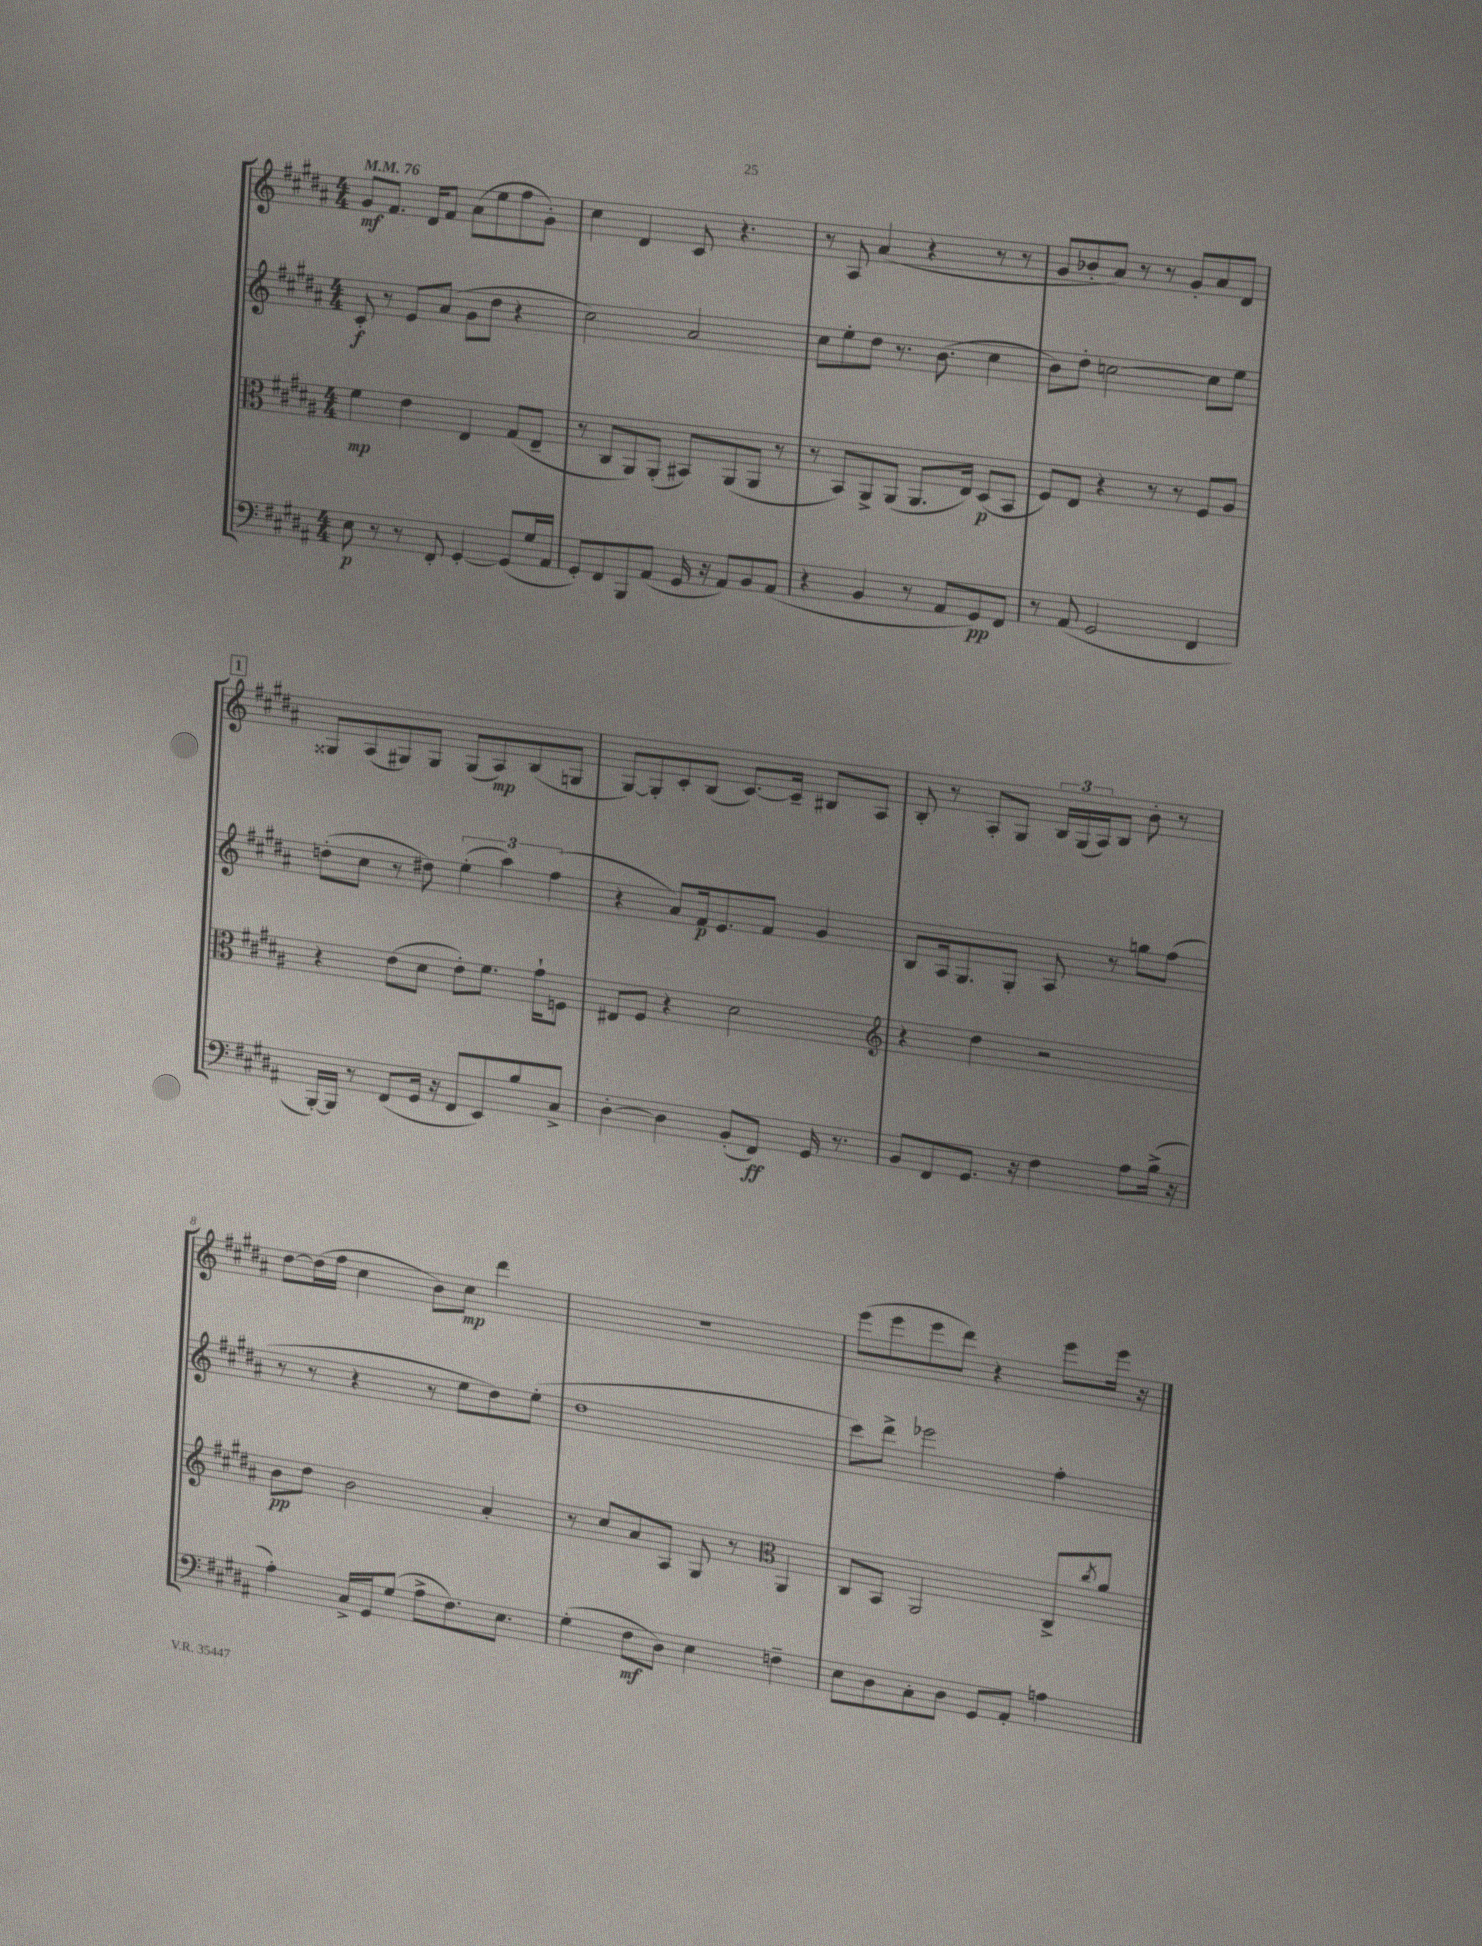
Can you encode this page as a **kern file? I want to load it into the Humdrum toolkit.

**kern	**dynam	**kern	**dynam	**kern	**dynam	**kern	**dynam
*part4	*part4	*part3	*part3	*part2	*part2	*part1	*part1
*staff4	*staff4	*staff3	*staff3	*staff2	*staff2	*staff1	*staff1
*clefF4	*	*clefC3	*	*clefG2	*	*clefG2	*
*k[f#c#g#d#a#]	*	*k[f#c#g#d#a#]	*	*k[f#c#g#d#a#]	*	*k[f#c#g#d#a#]	*
*M4/4	*	*M4/4	*	*M4/4	*	*M4/4	*
*MM76	*	*MM76	*	*MM76	*	*MM76	*
=1	=1	=1	=1	=1	=1	=1	=1
8E\	p	4f#\	mp	8c#'/	f	8g#/L	mf
8r	.	.	.	8r	.	8.f#/J	.
8r	.	4e\	.	8e/L	.	.	.
.	.	.	.	.	.	16d#/KL	.
8FF#'/	.	.	.	(8a#/J	.	8f#/J	.
[4GG#'/	.	4E/	.	8g#\L	.	(8a#\L	.
.	.	.	.	8dd#\J	.	8ee\	.
(8GG#/L]	.	(8G#/L	.	4r	.	8ff#\	.
16G#/L	.	8E~/J	.	.	.	8g#'\J)	.
16AA#/JJ	.	.	.	.	.	.	.
=2	=2	=2	=2	=2	=2	=2	=2
8GG#'/L)	.	8r	.	2cc#\)	.	4cc#\	.
8FF#/	.	8C#/L	.	.	.	.	.
8BBB/	.	8AA#/)	.	.	.	4d#/	.
(8AA#/J	.	(8AA#'/J	.	.	.	.	.
16GG#/	.	8BB#X/L)	.	2a#/	.	8c#/	.
16r	.	.	.	.	.	.	.
8AA#/L)	.	(8AA#/	.	.	.	4.r	.
8BB/	.	8AA#/J	.	.	.	.	.
(8AA#/J	.	8r	.	.	.	.	.
=3	=3	=3	=3	=3	=3	=3	=3
4r	.	8r	.	8cc#\L	.	8r	.
.	.	8BB/L)	.	8ee'\	.	8A#/	.
4BB/	.	8AA#^/	.	8dd#\J	.	(4a#/	.
.	.	(8AA#/J	.	8.r	.	.	.
8r	.	8.AA#/L	.	.	.	4r	.
.	.	.	.	(8.b\	.	.	.
8AA#/L	.	.	.	.	.	.	.
.	.	16E/Jk)	.	.	.	.	.
8GG#/)	pp	(8D#/L	p	4cc#\	.	8r	.
8FF#/J	.	8BB/J	.	.	.	8r	.
=4	=4	=4	=4	=4	=4	=4	=4
8r	.	8F#/L)	.	8b\L)	.	8g#/L	.
(8AA#/	.	8E/J	.	8dd#'\J	.	8b-X'/	.
2GG#/	.	4r	.	[2ccn\	.	8a#/J)	.
.	.	.	.	.	.	8r	.
.	.	8r	.	.	.	8r	.
.	.	8r	.	.	.	8g#'/L	.
4FF#/	.	8F#/L	.	8cc\L]	.	8a#/	.
.	.	8A#/J	.	8ee\J	.	8d#/J	.
!!LO:LB:g=z
!!LO:REH:place=s1:t=1
=5	=5	=5	=5	=5	=5	=5	=5
[16BBB'/LL)	.	4r	.	(8ddn'\L	.	8G##X/L	.
16BBB/JJ]	.	.	.	.	.	.	.
8r	.	.	.	8cc#\J	.	(8A#/	.
(8FF#/L	.	(8e\L	.	8r	.	8G#X/)	.
16GG#/Jk	.	8d#\J	.	8dd#X\)	.	8G#/J	.
16r	.	.	.	.	.	.	.
8FF#/L	.	8e'\L)	.	(6ee'\	.	(8G#/L	.
8EE/)	.	8.f#\J	.	.	.	8A#/)	mp
.	.	.	.	6aa#\)	.	.	.
8B/	.	.	.	.	.	(8B/	.
.	.	16g#`\KL	.	.	.	.	.
.	.	.	.	(6ff#\	.	.	.
8C#^/J	.	8Fn\J	.	.	.	8Gn/J	.
=6	=6	=6	=6	=6	=6	=6	=6
[4D#'\	.	8E#X/L	.	4r	.	[8G#/L)	.
.	.	8F#/J	.	.	.	8G#'/]	.
4D#\]	.	4r	.	8a#/L)	.	8c#'/	.
.	.	.	.	16f#/k	p	(8B/J	.
.	.	.	.	8.e/	.	.	.
(8BB'/L	.	2d#\	.	.	.	[8.c#/L)	.
8FF#/J)	ff	.	.	8f#/J	.	.	.
.	.	.	.	.	.	16c#~/Jk]	.
16GG#/	.	.	.	4g#/	.	8B#X/L	.
8.r	.	.	.	.	.	.	.
.	.	.	.	.	.	8A#/J	.
=7	=7	=7	=7	=7	=7	=7	=7
*	*	*clefG2	*	*	*	*	*
8BB/L	.	4r	.	8B/L	.	8B'/	.
8FF#/	.	.	.	16A#/k	.	8r	.
.	.	.	.	8.G#/	.	.	.
8.GG#/J	.	4dd#\	.	.	.	8A#'/L	.
.	.	.	.	8G#'/J	.	8G#/J	.
16r	.	.	.	.	.	.	.
4F#\	.	2r	.	8A#/	.	24B/LL	.
.	.	.	.	.	.	(24G#/	.
.	.	.	.	.	.	24A#/J)	.
.	.	.	.	8r	.	8B/J	.
8A#\L	.	.	.	8ggn\L	.	8b'\	.
(16B^\Jk	.	.	.	(8ff#\J	.	8r	.
16r	.	.	.	.	.	.	.
!!LO:LB:g=z
=8	=8	=8	=8	=8	=8	=8	=8
4A#'\)	.	8b\L	pp	8r	.	[8dd#\L	.
.	.	8dd#\J	.	8r	.	(16dd#\L]	.
.	.	.	.	.	.	16ff#\JJ	.
16C#^/LL	.	2b\	.	4r	.	4cc#\	.
16GG#/J	.	.	.	.	.	.	.
(8G#/J	.	.	.	.	.	.	.
8A#^\L	.	.	.	8r	.	8b\L)	.
8.F#\)	.	.	.	8ee\L	.	8cc#\J	mp
.	.	4a#'/	.	8dd#\)	.	4ddd#\	.
8.E\J	.	.	.	.	.	.	.
.	.	.	.	(8ee'\J	.	.	.
=9	=9	=9	=9	=9	=9	=9	=9
(4G#'\	.	8r	.	1dd#	.	1r	.
.	.	8cc#/L	.	.	.	.	.
8F#\L	mf	8a#/	.	.	.	.	.
8D#\J)	.	8A#/J	.	.	.	.	.
4E\	.	8G#/	.	.	.	.	.
.	.	8r	.	.	.	.	.
*	*	*clefC3	*	*	*	*	*
4Fn~\	.	4AA#/	.	.	.	.	.
=10	=10	=10	=10	=10	=10	=10	=10
8E\L	.	8C#/L	.	8ccc#\L)	.	(8eee\L	.
8D#\	.	8BB/J	.	8ddd#^\J	.	8eee\	.
8C#'\	.	2AA#/	.	2eee-X\	.	8eee\	.
8D#\J	.	.	.	.	.	8ddd#\J)	.
8GG#/L	.	.	.	.	.	4r	.
8AA#'/J	.	.	.	.	.	.	.
4An\	.	8C#^/L	.	4ff#'\	.	8eee\L	.
.	.	8qcc#/	.	.	.	.	.
.	.	8a#/J	.	.	.	16eee\Jk	.
.	.	.	.	.	.	16r	.
==	==	==	==	==	==	==	==
*-	*-	*-	*-	*-	*-	*-	*-
